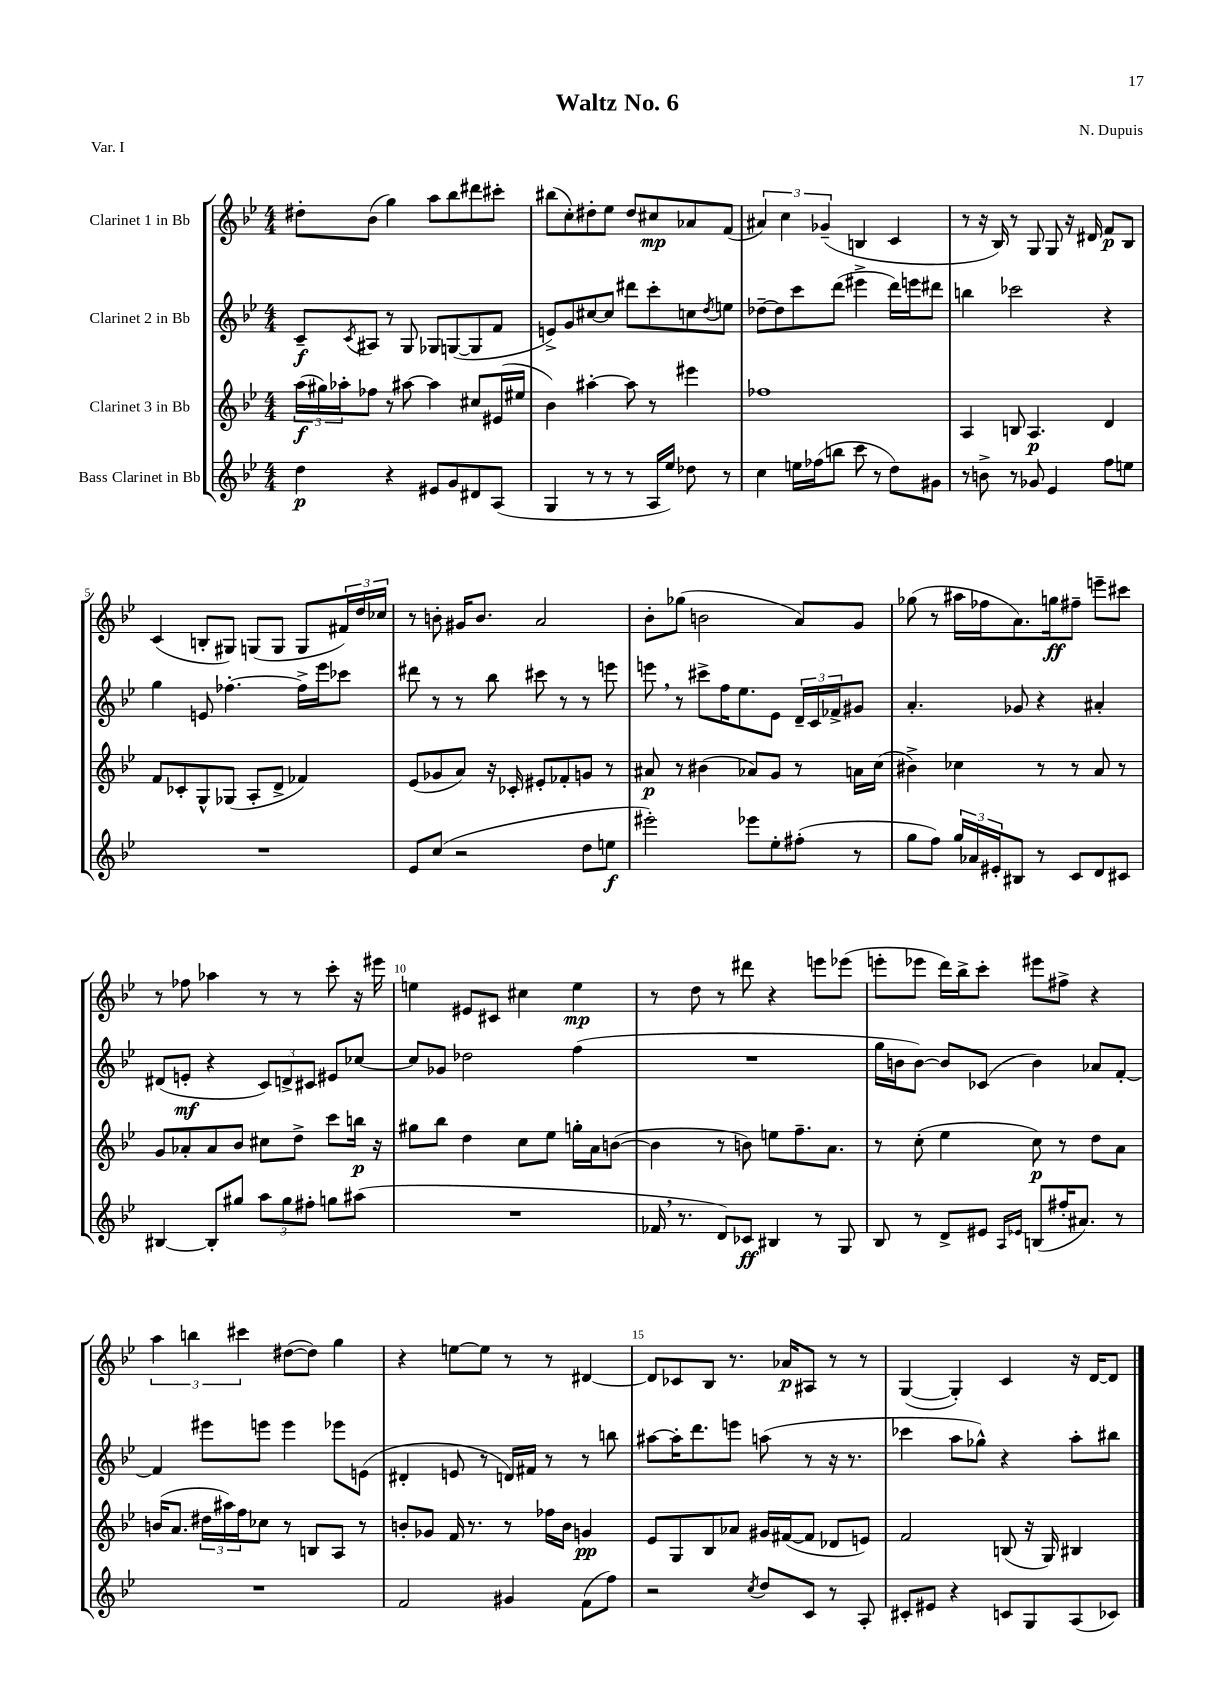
\header { title = "Waltz No. 6" composer = "N. Dupuis" piece = "Var. I" }
<<
\new StaffGroup <<
\new Staff = "s0" \with { instrumentName = "Clarinet 1 in Bb" } {
    \clef treble \key bes \major \numericTimeSignature \time 4/4
    dis''8-. bes'8( g''4) a''8 bes''8 dis'''8 cis'''8-. |
    bis''8( c''8-.) dis''8-. ees''8 dis''8 cis''8\mp aes'8 f'8( |
    \tuplet 3/2 { ais'4) c''4 ges'4--( } b4 c'4 |
    r8 r16 bes16) r8 g8 g8 r16 dis'16 f'8\p bes8 |
    c'4( b8-. gis8) g8( g8 g8 \tuplet 3/2 { fis'16) d''16 ces''16 } |
    r8 b'8-. gis'16 b'8. a'2 |
    bes'8-. ges''8( b'2 a'8) g'8 |
    ges''8( r8 ais''16 fes''16 a'8.) g''16\ff fis''8-- e'''8-- cis'''8 |
    r8 fes''8 aes''4 r8 r8 c'''8-. r16 eis'''16 |
    e''4 eis'8 cis'8 cis''4 e''4\mp |
    r8 d''8 r8 dis'''8 r4 e'''8 ees'''8( |
    e'''8-. ees'''8 d'''16) bes''16-> c'''8-. eis'''8 fis''8-> r4 |
    \tuplet 3/2 { a''4 b''4 cis'''4 } dis''8~( dis''8) g''4 |
    r4 e''8~ e''8 r8 r8 dis'4~ |
    dis'8 ces'8 bes8 r8. aes'16\p ais8 r8 r8 |
    g4~( g4-.) c'4 r16 d'16~ d'8 \bar "|." |
}
\new Staff = "s1" \with { instrumentName = "Clarinet 2 in Bb" } {
    \clef treble \key bes \major \numericTimeSignature \time 4/4
    c'8--\f \acciaccatura { c'8 } ais8 r8 g8 ges8 g8~( g8 f'8 |
    e'8->) g'8 cis''8~ cis''8 dis'''8 c'''8-. c''8 \acciaccatura { d''8 } e''8 |
    des''8~-- des''8 c'''8 d'''8( eis'''4-> d'''16) e'''16 dis'''8 |
    b''4 ces'''2 r4 |
    g''4 e'8 fes''4.~-. fes''16-> ees'''16 ces'''8 |
    dis'''8 r8 r8 bes''8 cis'''8 r8 r8 e'''8 |
    e'''8 \breathe r8 cis'''8-> f''16 ees''8. ees'8 \tuplet 3/2 { d'16-- c'16 fes'16-> } gis'8 |
    a'4.-. ges'8 r4 ais'4-. |
    dis'8( e'8-.\mf r4 \tuplet 3/2 { c'8) d'8-> cis'8 } eis'8 ces''8~ |
    ces''8 ges'8 des''2 f''4( |
    R1 |
    g''16 b'16 b'8~) b'8 ces'8( b'4) aes'8 f'8~-. |
    f'4 eis'''8 e'''8 e'''4 ees'''8 e'8( |
    dis'4-. e'8 r8 d'16) fis'16 r8 r8 b''8 |
    ais''8~ ais''16-. d'''8. e'''8 a''8( r8 r16 r8. |
    ces'''4 a''8 ges''8-^) r4 a''8-. bis''8 \bar "|." |
}
\new Staff = "s2" \with { instrumentName = "Clarinet 3 in Bb" } {
    \clef treble \key bes \major \numericTimeSignature \time 4/4
    \tuplet 3/2 { a''16\f( gis''16) aes''16-. } fes''8 r8 ais''8~ ais''4 cis''8 eis'16( eis''16 |
    bes'4) ais''4~-. ais''8 r8 eis'''4 |
    fes''1 |
    a4 b8 a4.\p d'4 |
    f'8 ces'8-. g8-^ ges8( a8-. d'8-> fes'4) |
    ees'8( ges'8 a'8) r16 ces'16-. eis'8-. fes'8-. g'8 r8 |
    ais'8\p r8 bis'4( aes'8) g'8 r8 a'16 c''16( |
    bis'4->) ces''4 r8 r8 a'8 r8 |
    g'8 aes'8-. aes'8 bes'8 cis''8 d''8-> c'''8 b''16\p r16 |
    gis''8 bes''8 d''4 c''8 ees''8 g''16-. a'16 b'8~( |
    b'4 r8 b'8) e''8 f''8.-- a'8. |
    r8 c''8-.( ees''4 c''8\p) r8 d''8 a'8 |
    b'16( a'8. \tuplet 3/2 { dis''16 ais''16) f''16 } ces''8 r8 b8 a8 r8 |
    b'8-. ges'8 f'16 r8. r8 fes''16 b'16 g'4\pp |
    ees'8 g8 bes8 aes'8 gis'16 fis'16~( fis'8 des'8 e'8) |
    f'2 b8( r16 g16) bis4 \bar "|." |
}
\new Staff = "s3" \with { instrumentName = "Bass Clarinet in Bb" } {
    \clef treble \key bes \major \numericTimeSignature \time 4/4
    d''4\p r4 eis'8 g'8 dis'8 a8( |
    g4 r8 r8 r8 a16 ees''16) des''8 r8 |
    c''4 e''16 fes''16( b''8 c'''8 r8 d''8) gis'8 |
    r8 b'8-> r8 ges'8 ees'4 f''8 e''8 |
    R1 |
    ees'8 c''8( r2 d''8 e''8\f |
    eis'''2-.) ees'''8 ees''8-. fis''8-.( r8 |
    g''8 f''8) \tuplet 3/2 { g''16 aes'16 eis'16-. } bis8 r8 c'8 d'8 cis'8 |
    bis4~ bis8-. gis''8 \tuplet 3/2 { a''8 gis''8 fis''8-. } g''8 ais''8( |
    R1 |
    fes'16 \breathe r8. d'8) ces'8\ff bis4 r8 g8 |
    bes8 r8 d'8-> eis'8 \grace { a16 ees'16 } b8( fis''16-. ais'8.) r8 |
    R1 |
    f'2 gis'4 f'8( f''8) |
    r2 \acciaccatura { c''8 } d''8 c'8 r8 a8-. |
    cis'8-. eis'8 r4 c'8 g8 a8( ces'8) \bar "|." |
}
>>
>>
\layout { \context { \Score \override BarNumber.break-visibility = ##(#f #t #t) barNumberVisibility = #(every-nth-bar-number-visible 5) } }
